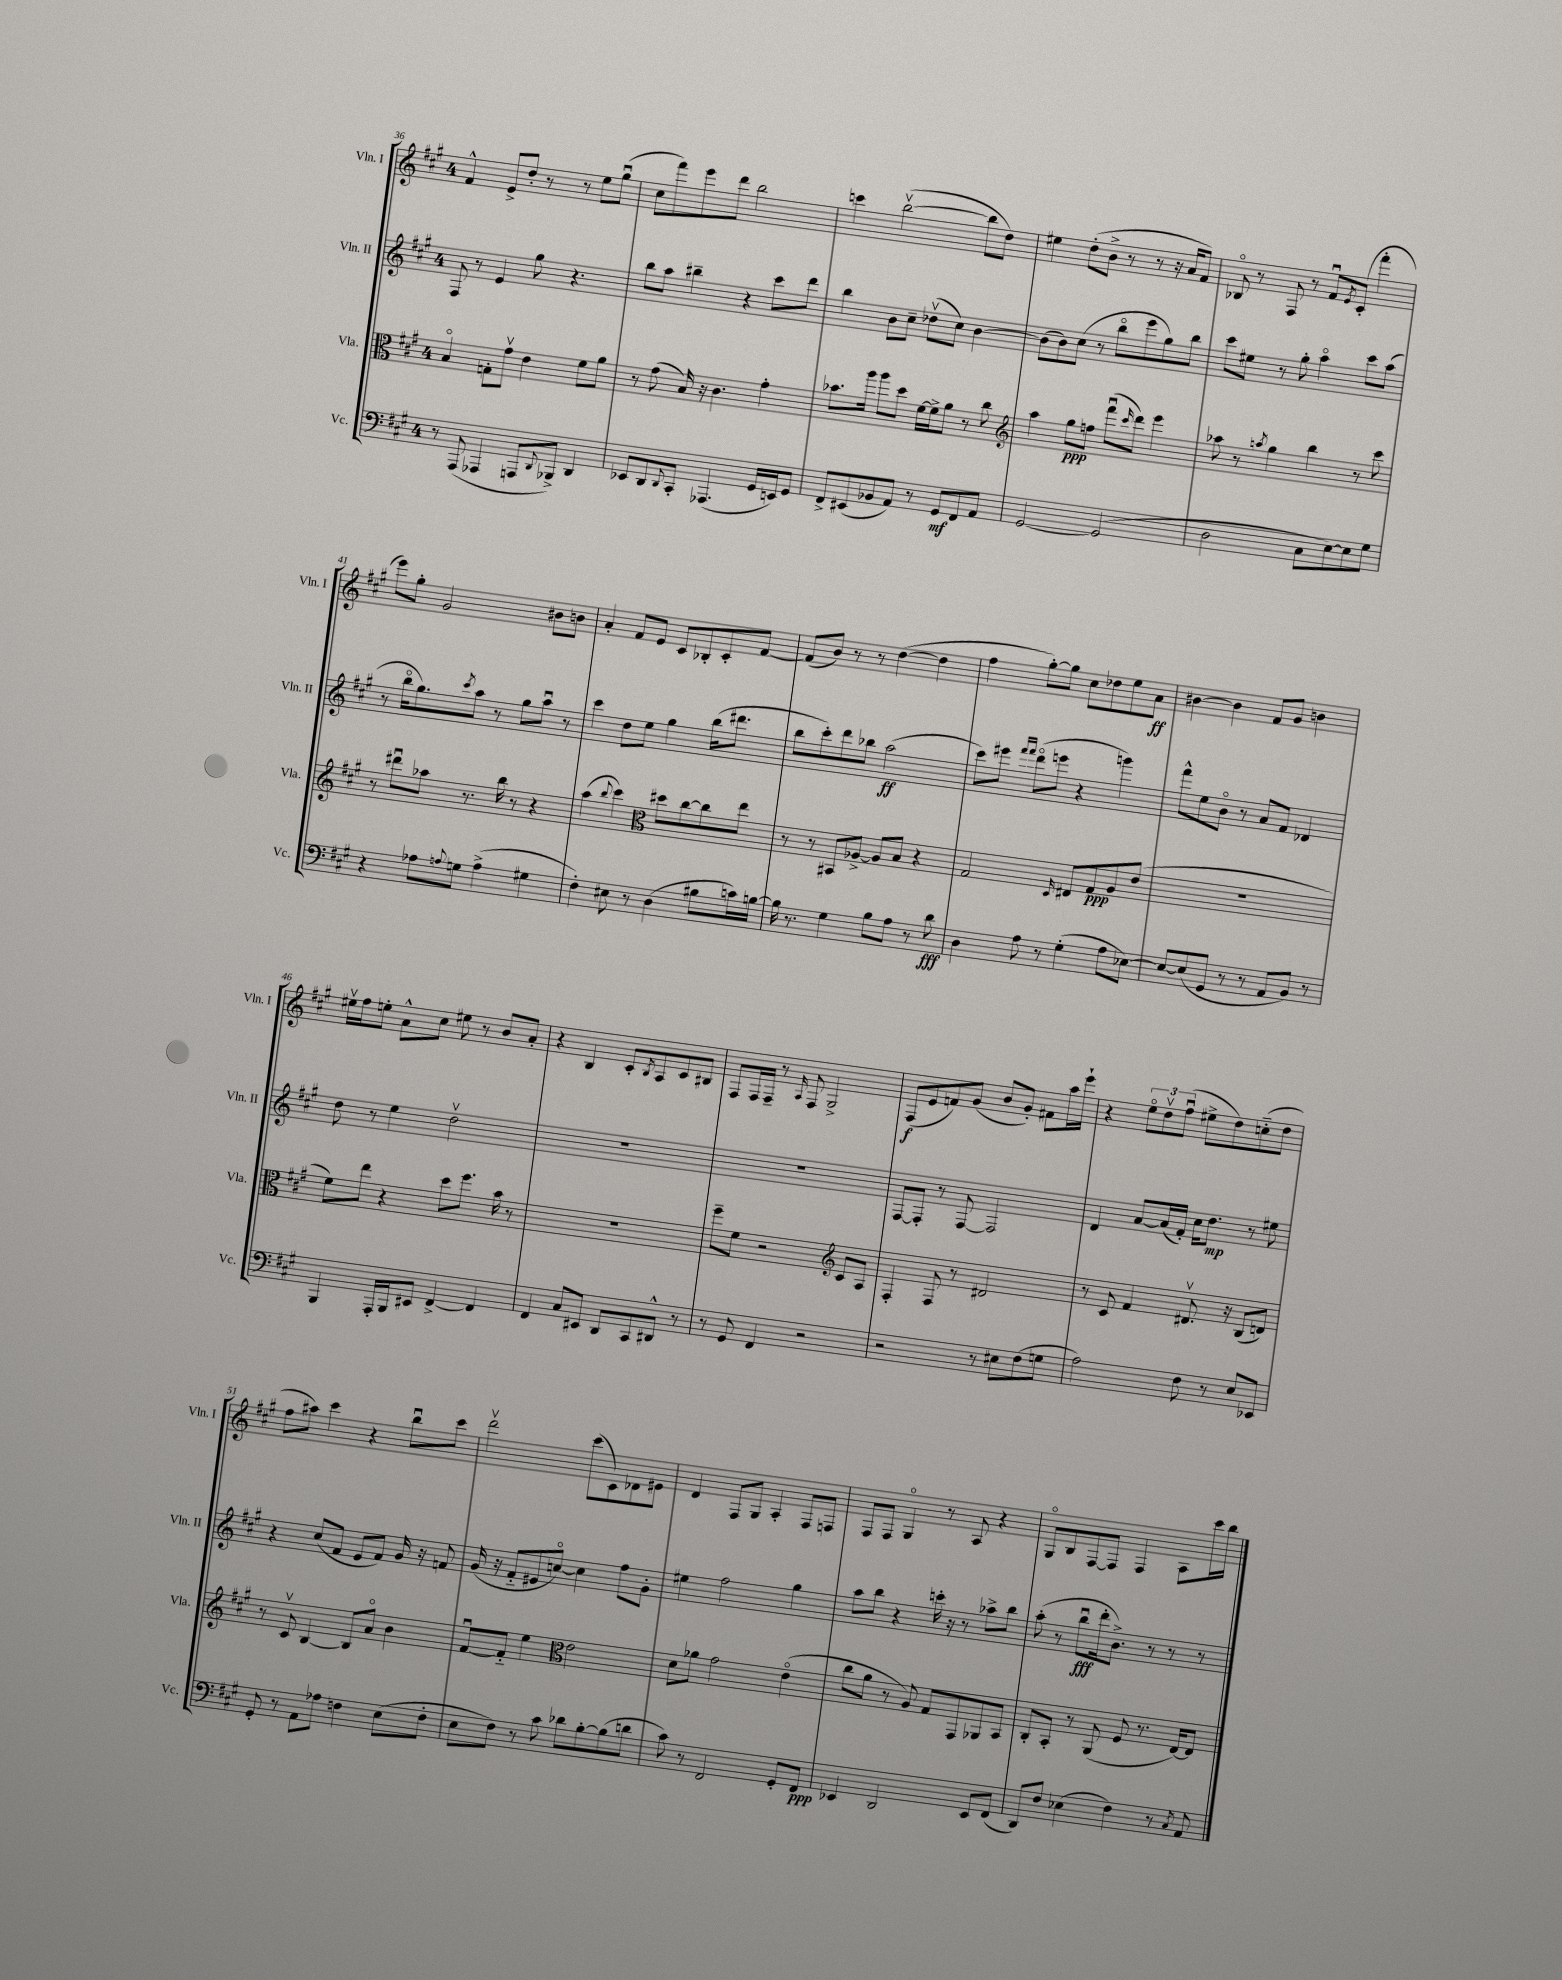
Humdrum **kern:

**kern	**kern	**kern	**kern
*staff4	*staff3	*staff2	*staff1
*clefF4	*clefC3	*clefG2	*clefG2
*k[f#c#g#]	*k[f#c#g#]	*k[f#c#g#]	*k[f#c#g#]
*M4/4	*M4/4	*M4/4	*M4/4
8r	4Bo	8F#	4f#^^
(8AAA	.	8r	.
4AAA-	8G'	4e	8e^
.	8g#v	.	8dd'
8AAA	4e	8gg#	8r
8qqDD	.	.	.
8BBB-^)	.	4.r	8r
4DD	8f#	.	8ee
.	8a	.	(8gg#u
=	=	=	=
8EE-	8r	8bb	8cc#
8DD	(8g#	8aa	8fff#)
8qqDD	.	.	.
8CC#'	16B)	4bb#~	8eee
.	16r	.	.
(4.AAA-	4.c#	.	8ddd
.	.	4r	2bb
16GG#	4g#'	8ccc#	.
16EE)	.	.	.
8GG#	.	8ddd	.
=	=	=	=
8FF#^	8.b-	4bb	4ccc
(8EE#	.	.	.
.	16aa	.	.
8BB-	8aa	8b	([2bbv
8AA)	8dd	8cc#~	.
8r	[16f#	(8dd-v	.
.	16f#^]	.	.
8GG#	8a	8cc#)	.
8FF#	8r	[4b	8bb]
8AA	8cc#	.	8dd)
=	=	=	=
*	*clefG2	*	*
[2GG#	4aa	(8b]	4ee#
.	.	8b)	.
.	8gg#	(8cc#	(8dd'
.	8ff	8r	8b^
(2GG#]	(8fff#u	8bbo	8r
.	16qqccc#	.	.
.	8ddd)	8eee	8r
.	4eee	8gg#)	16r
.	.	.	16a
.	.	8bb	8f#)
=	=	=	=
2D	8aa-	8ccc#	8B-o
.	8r	8ee#	8r
.	8qaa	.	.
.	4gg#	8r	8F#
.	.	8gg#'	8r
8C#	4bb	4aao	8f#u
.	.	.	8qe
[8E)	.	.	(8c#'
8E]	8r	8ccc#	4fff#'
8G#	8ccc#	(8aa	.
=	=	=	=
4r	8r	8r	8eee)
.	8ddd#u	16bbo	8gg#'
.	.	8.gg#)	.
8A-	8aa-	.	2g#
8qqA	.	8qccc#	.
8G	8.r	8aa	.
(4A^	.	8r	.
.	16bb	.	.
.	8r	8gg#	.
4G#	4r	8aau	8b#
.	.	8r	8b
=	=	=	=
4F#')	(4aa	4ccc#	4a'
.	8qqbb	.	.
8E#	4ccc#)	8dd	8f#
8r	.	8ee	8e
*	*clefC3	*	*
(4D	8dd#	4gg#	8c#
.	[8cc#	.	8B-'
8B#	8cc#]	(16bb	8c#'
.	.	8.ddd#	.
16c)	8ee	.	[8f#
[16B	.	.	.
=	=	=	=
16B]	8r	8bb	(8f#]
8.r	.	.	.
.	8r	8ccc#')	8b)
4G#	8BB#	8ddd	8r
.	[8A-^	8bb-	8r
8B	8A-]	(2aa	([4dd
8A	8B	.	.
8r	4r	.	4dd]
8d	.	.	.
=	=	=	=
4D	2G#	8ccc#)	4ff#
.	.	8eee#	.
.	.	16qqfff#	.
.	.	16qqfff#	.
8A	.	(8dddo	[8gg#')
8r	.	8eee	8gg#]
.	16qqD	.	.
(4G#'	8E#	4r	8cc#
.	8G#	.	8dd-
8A	8A	4ggg)	8ee
[8E-)	(8e	.	8a
=	=	=	=
8E-_	1r	8fff#^^	[4b#
(8E-]	.	8ee	.
8GG#	.	8bo	4b#]
8r	.	8r	.
8r	.	8a	8f#
8AA	.	8f#	8g#
8BB)	.	4d-	4b
8r	.	.	.
=	=	=	=
4BBB	8f#)	8dd	16ee#v
.	.	.	16ff#
.	8ee	8r	8ee'
16AAA'	4r	4ee	8a^^
16BBB	.	.	.
8EE#	.	.	8cc#
[4FF#^	8dd	2ddv	8ee#
.	8.ff#	.	8r
4FF#]	.	.	8b
.	16b	.	.
.	8r	.	8a'
=	=	=	=
4FF#	1r	1r	4r
8C#	.	.	4B
8EE#	.	.	.
8DD	.	.	8c#'
.	.	.	8qB
8CC#	.	.	8A
8DD#^^	.	.	8c#
8r	.	.	8B#
=	=	=	=
8r	8ff#~	1r	8F#
8GG#	8f#	.	16F#
.	.	.	16F#~
4FF#	2r	.	8r
.	.	.	16qqA
.	.	.	8F#
2r	.	.	2G#^
*	*clefG2	*	*
.	8c#	.	.
.	8A	.	.
=	=	=	=
2r	4F#'	[8F#	(8F#
.	.	8F#']	8e
.	8F#	8r	8f)
.	8r	[8F#	(8g#
8r	2d#	2F#]	8b
8E#	.	.	8g#')
(8F#	.	.	8f#
8G	.	.	16aa
.	.	.	16eee`
=	=	=	=
2A)	8r	4d	4r
.	8c#	.	.
.	4f#	[8a	12eeo
.	.	.	12ddv
.	.	(16a]	.
.	.	.	(12ff#u
.	.	16f#')	.
8F#	8.d#v	16cc#	8ee#^
.	.	8.dd	.
8r	.	.	8dd)
.	16r	.	.
8E	(8B	8r	(8cc'~
8EE-	8d)	8ee#	8dd
=	=	=	=
8GG#'	8r	4r	8ff#
8r	8c#v	.	8aa#)
8AA	[4B	(8cc#	4ccc#
8A-	.	8f#	.
4F	8B]	8e	4r
.	8ao	8f#)	.
(8E	4b	16g#	8bbu
.	.	16r	.
8F'	.	8f	8ccc#
=	=	=	=
8E	[8f#u	(16g#	2dddv
.	.	16r	.
8F#)	8f#'~]	8f#'~	.
8r	4ee	8e#	.
8c#	.	[8cco)	.
*	*clefC3	*	*
8d-	2e	4cc]	(8ccc#
[8B'	.	.	8c#)
(8B]	.	8ff#	8d-
8d	.	8g#'	8e#
=	=	=	=
8c#)	8d	4ee#	4d
8r	8a-	.	.
2FF#	2g#	2ff#	8F#
.	.	.	8G#
.	.	.	4A'
8GG#'	(4eo	4gg#	8F#
8FF#	.	.	8F
=	=	=	=
4EE-	8cc#	8aa	8F#
.	8a	8bb	8F#
2DD	8r	4r	4G#o
.	8A)	.	.
.	8G#	16ccc'	8r
.	.	16r	.
.	8GG#	8r	8A
8EE-	8AA-	8aa-^	4r
(8FF#	8BB	8bb	.
=	=	=	=
8DD)	8C#'	(8aa'	8G#o
8F#	8BB'	8r	8B
(4E-	8r	8bbu	[8F#
.	(8AA	16ddd'	8F#]
.	.	8.b^)	.
4F#)	8F#	.	4F#
.	8.r	8r	.
8r	.	8r	8A
.	[16E)	.	.
8qC#	.	.	.
8AA	8E]	8r	16ccc#
.	.	.	16bb
==	==	==	==
*-	*-	*-	*-
